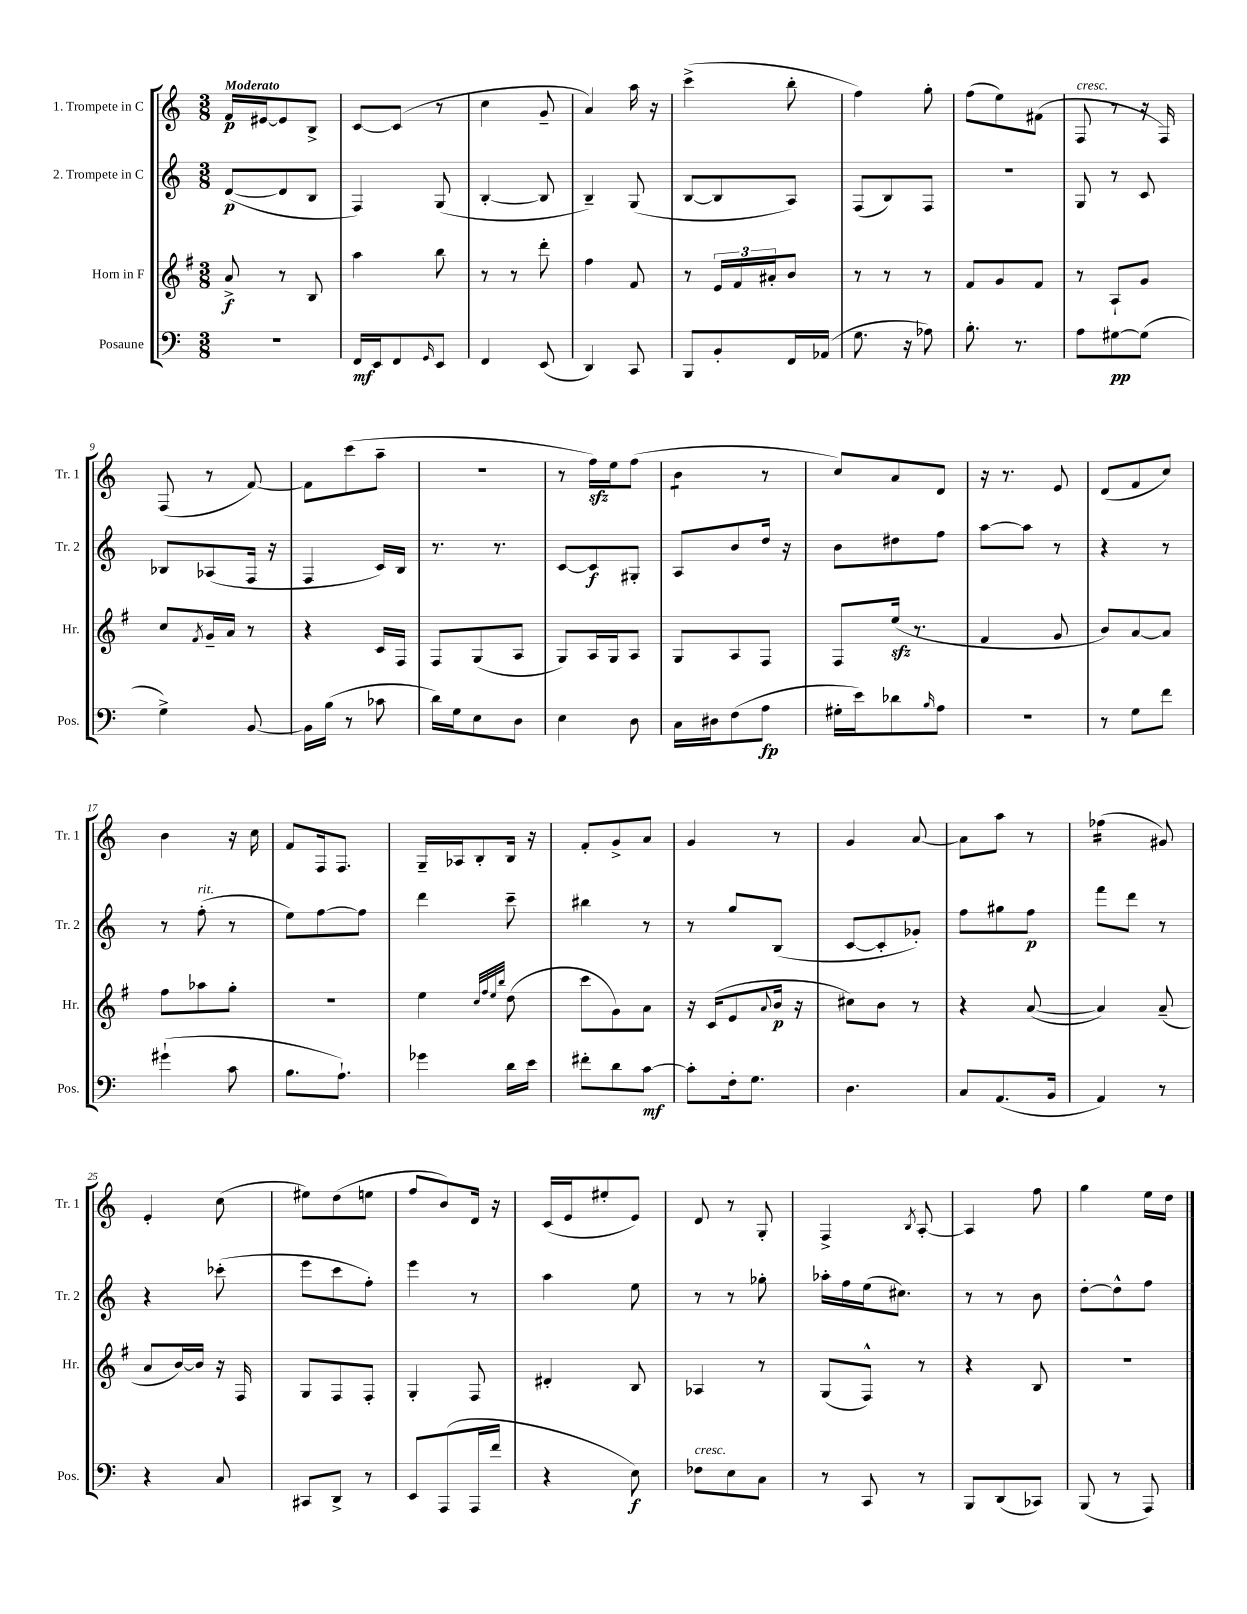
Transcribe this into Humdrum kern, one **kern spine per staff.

**kern	**kern	**kern	**kern
*staff4	*staff3	*staff2	*staff1
*clefF4	*clefG2	*clefG2	*clefG2
*k[]	*k[f#]	*k[]	*k[]
*M3/8	*M3/8	*M3/8	*M3/8
4.r	8a^	([8d	16f
.	.	.	[16e#
.	8r	8d]	8e#]
.	8B	8B	8B^
=	=	=	=
16FF	4aa	4F)	[8c
16EE	.	.	.
8FF	.	.	(8c]
16qqGG	.	.	.
8EE	8bb	(8G	8r
=	=	=	=
4FF	8r	[4B'	4cc
.	8r	.	.
(8EE	8ddd'	8B]	8g~
=	=	=	=
4DD)	4ff#	4B~)	4a)
8CC	8f#	(8G	16aa
.	.	.	16r
=	=	=	=
8BBB	8r	[8B	(4ccc^
8BB'	24e	8B]	.
.	24f#	.	.
.	24a#'	.	.
16FF	8b	8A)	8bb'
(16AA-	.	.	.
=	=	=	=
8.G	8r	(8F	4ff)
.	8r	8B)	.
16r	.	.	.
8A-)	8r	8F	8gg'
=	=	=	=
8.B'	8f#	4.r	(8ff
.	8g	.	8ee)
8.r	.	.	.
.	8f#	.	(8f#
=	=	=	=
8A	8r	8G	8F
[8G#	8A`	8r	8r
(8G#]	8g	8c	16r
.	.	.	16F)
=	=	=	=
4G^)	8cc	8B-	(8F
.	8qf#	.	.
.	16g~	(8A-	8r
.	16a	.	.
[8BB	8r	16F	[8f)
.	.	16r	.
=	=	=	=
16BB]	4r	4F	8f]
(16B	.	.	.
8r	.	.	(8ccc
8c-	16c	16c)	8aa~
.	16F#	16B	.
=	=	=	=
16d)	8F#	8.r	4.r
16G	.	.	.
8E	(8G	.	.
.	.	8.r	.
8D	8A	.	.
=	=	=	=
4E	8G)	[8c	8r
.	16A	8c]	16ff)
.	16G	.	16ee
8D	8A	8G#'	(8ff
=	=	=	=
16C	8G	8A	4b
16D#	.	.	.
(8F	8A	8b	.
8A	8F#	16dd	8r
.	.	16r	.
=	=	=	=
16G#'	8F#	8b	8cc)
16e)	.	.	.
8d-	(16ee	8dd#	8a
.	8.r	.	.
16qqB	.	.	.
8A	.	8ff	8d
=	=	=	=
4.r	4f#	[8aa	16r
.	.	.	8.r
.	.	8aa]	.
.	8g	8r	8e
=	=	=	=
8r	8b)	4r	(8d
8G	[8a	.	8f
8f	8a]	8r	8cc)
=	=	=	=
(4g#`	8ff#	8r	4b
.	8aa-	(8ff'	.
8c	8gg'	8r	16r
.	.	.	16cc
=	=	=	=
8.B	4.r	8ee)	8f
.	.	[8ff	16F
8.A`)	.	.	8.F
.	.	8ff]	.
=	=	=	=
4g-	4ee	4ddd	16G~
.	.	.	16A-
.	.	.	8B'
.	32qqcc	.	.
.	32qqff#	.	.
.	32qqee	.	.
.	32qqbb	.	.
16d	(8dd	8ccc~	16B
16e	.	.	16r
=	=	=	=
8f#'	8ccc	4bb#	8f'
8d	8g)	.	8g^
[8c	8a	8r	8a
=	=	=	=
8c']	16r	8r	4g
.	(16c	.	.
16F'	8e	8gg	.
8.G	.	.	.
.	8qqa	.	.
.	16b	(8B	8r
.	16r	.	.
=	=	=	=
4.D	8cc#)	[8c	4g
.	8b	8c']	.
.	8r	8g-')	[8a
=	=	=	=
8C	4r	8ff	8a]
(8.AA	.	8gg#	8aa
.	([8a	8ff	8r
16BB	.	.	.
=	=	=	=
4AA)	4a])	8fff	(4ff-
.	.	8ddd	.
8r	(8a~	8r	8g#)
=	=	=	=
4r	8a	4r	4e'
.	[16b)	.	.
.	16b]	.	.
8C	16r	(8ccc-'	(8cc
.	16F#	.	.
=	=	=	=
8CC#	8G	8eee	8ee#)
8DD^	8F#	8ccc	(8dd
8r	8F#'	8ff')	8ee
=	=	=	=
8EE	4G'	4eee	8ff
(8AAA	.	.	8b)
16AAA	8F#	8r	16d
16f	.	.	16r
=	=	=	=
4r	4d#'	4aa	(16c
.	.	.	16e
.	.	.	8ee#'
8E)	8B	8ee	8e)
=	=	=	=
8F-	4A-	8r	8d
8E	.	8r	8r
8C	8r	8gg-'	8G'
=	=	=	=
8r	(8G	16aa-'	4F^
.	.	16ff	.
8CC	8F#^^)	(16ee	.
.	.	8.cc#)	.
.	.	.	8qB
8r	8r	.	[8A'
=	=	=	=
8BBB	4r	8r	4A]
(8DD	.	8r	.
8CC-)	8B	8b	8ff
=	=	=	=
(8BBB	4.r	[8dd'	4gg
8r	.	8dd^^]	.
8AAA)	.	8ff	16ee
.	.	.	16dd
==	==	==	==
*-	*-	*-	*-
